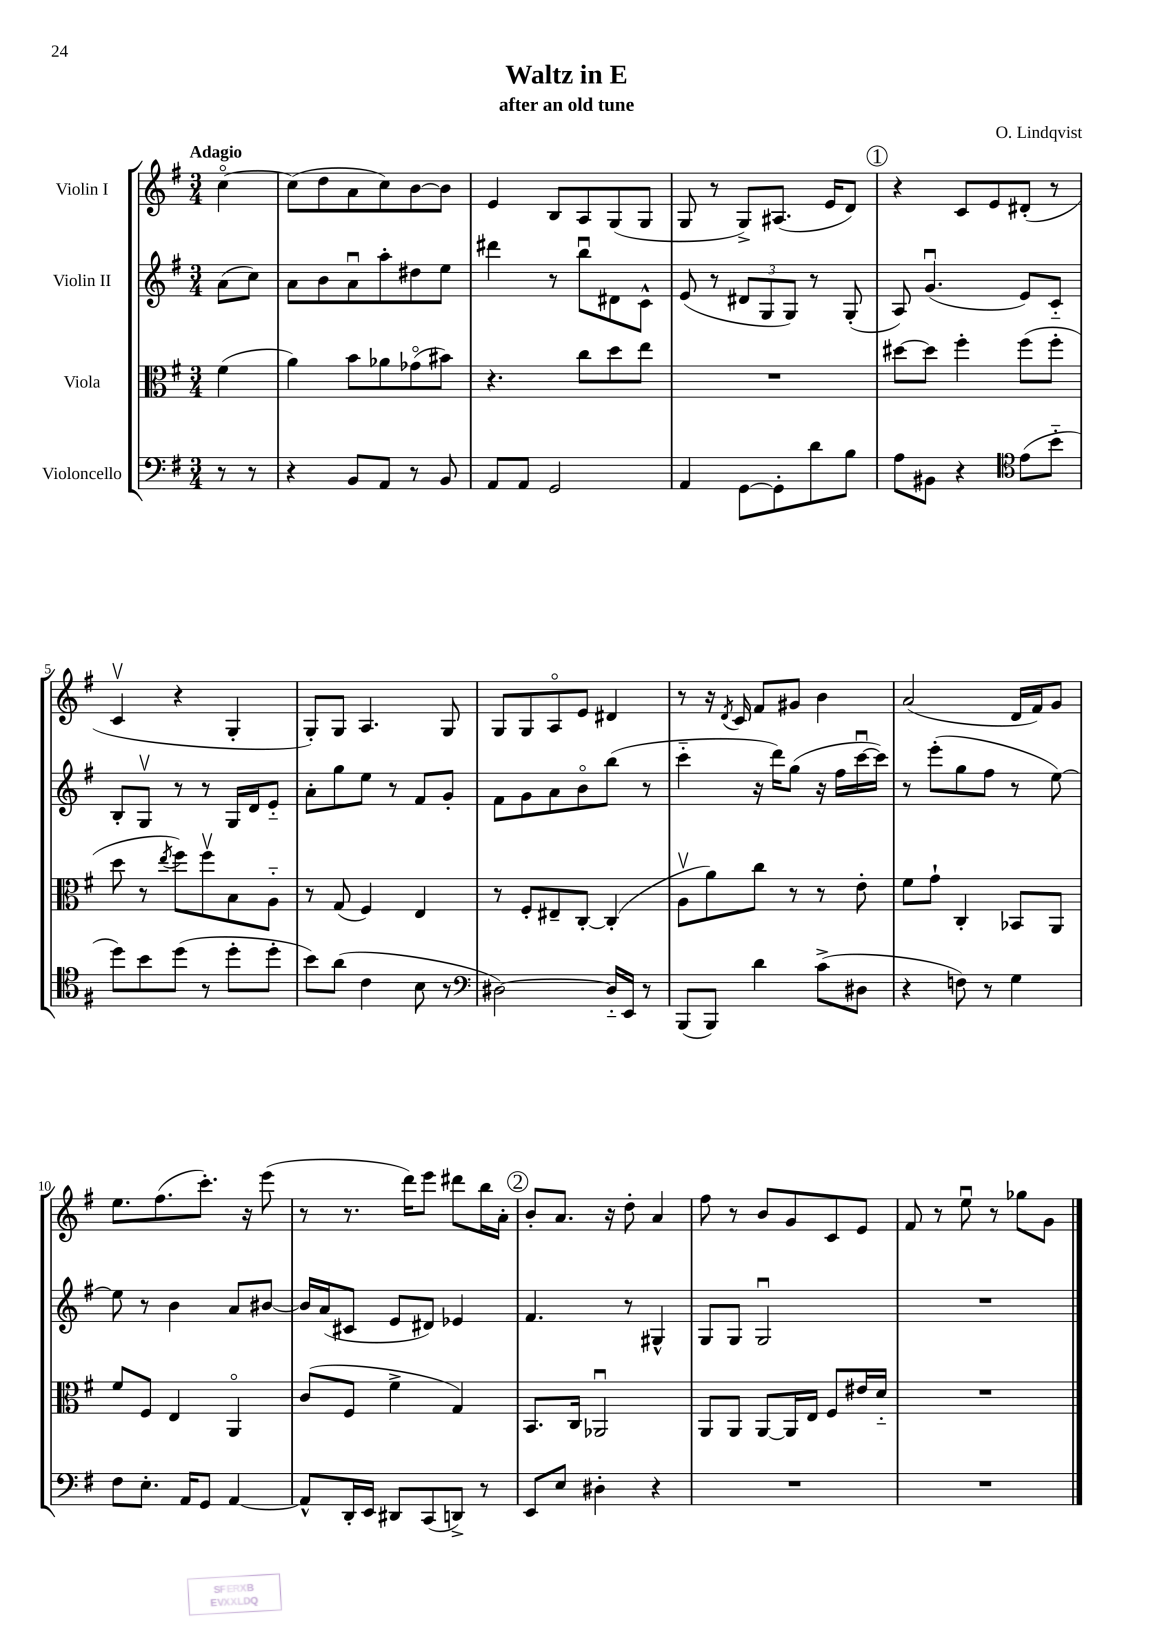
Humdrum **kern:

**kern	**kern	**kern	**kern
*part4	*part3	*part2	*part1
*staff4	*staff3	*staff2	*staff1
*I"Violoncello	*I"Viola	*I"Violin II	*I"Violin I
*clefF4	*clefC3	*clefG2	*clefG2
*k[f#]	*k[f#]	*k[f#]	*k[f#]
*M3/4	*M3/4	*M3/4	*M3/4
=	=	=	=
!	!	!	!LO:TX:a:B:t=Adagio
8r	(4f#\	(8a\L	[4cc\
8r	.	8cc\J)	.
=1	=1	=1	=1
4r	4a\)	8a\L	(8cc\L]
.	.	8b\	8dd\
8BB/L	8b\L	8au\	8a\
8AA/J	8a-X\	8aa'\	8cc\)
8r	(8g-X\	8dd#X\	[8b\
8BB/	8b#X\J)	8ee\J	8b\J]
=2	=2	=2	=2
8AA/L	4.r	4ddd#X\	4e/
8AA/J	.	.	.
2GG/	.	8r	8B/L
.	8cc\L	8bbu\L	8A/
.	8dd\	8d#X\	(8G/
.	8ee\J	8c^^\J	8G/J
=3	=3	=3	=3
4AA/	2.r	(8e/	8G/
.	.	8r	8r
[8GG\L	.	12d#X/L	8G^/L)
.	.	12G/	.
8GG'\]	.	.	(8.A#X/J
.	.	12G/J)	.
8d\	.	8r	.
.	.	.	16e/KL
8B\J	.	(8G'/	8d/J)
!!LO:REH:place=s1:t=1
=4	=4	=4	=4
8A\L	[8dd#X\L	8A/)	4r
8BB#X\J	8dd#\J]	(4.gu/	.
4r	4ff#'\	.	8c/L
.	.	.	8e/
*clefC4	*	*	*
(8e\L	(8ff#\L	8e/L)	(8d#X'/J
8b\J	8ff#'\J	8c/J	8r
!!LO:LB:g=z
=5	=5	=5	=5
8dd\L)	8dd\	8B'/L	4cv/
8b\	8r	8Gv/J	.
.	8qee/	.	.
(8dd\J	8ff#\L)	8r	4r
8r	8ff#v\	8r	.
8dd'\L	8B\	16G/LL	4G'/
.	.	16d/J	.
8dd'\J	8A\J	8e/J	.
=6	=6	=6	=6
8b\L)	8r	8a'\L	8G'/L)
(8a\J	(8G/	8gg\	8G/J
4c\	4F#/)	8ee\J	4.A/
.	.	8r	.
8B\	4E/	8f#/L	.
8r	.	8g'/J	8G/
=7	=7	=7	=7
*clefF4	*	*	*
[2D#X\)	8r	8f#\L	8G/L
.	8F#'/L	8g\	8G/
.	8E#X~/	8a\	8A/
.	[8C'/J	8b\	8e/J
16D#/LL]	(4C'/]	(8bb\J	4d#X/
16EE/JJ	.	.	.
8r	.	8r	.
=8	=8	=8	=8
(8BBB/L	8Av\L	4ccc\	8r
8BBB/J)	8a\)	.	16r
.	.	.	8qd/
.	.	.	16c/
4d\	8cc\J	16r	8f#/L
.	.	16ddd\KL)	.
.	8r	(8gg\J	8g#X/J
(8c^\L	8r	16r	4b\
.	.	16ff#\LL	.
8D#X\J	8e'\	[16cccu\	.
.	.	16ccc\JJ])	.
=9	=9	=9	=9
4r	8f#\L	8r	(2a/
.	8g`\J	(8eee'\L	.
8Fn\)	4C'/	8gg\	.
8r	.	8ff#\J	.
4G\	8BB-X/L	8r	16d/LL
.	.	.	16f#/J)
.	8AA/J	[8ee\)	8g/J
!!LO:LB:g=z
=10	=10	=10	=10
8F#\L	8f#/L	8ee\]	8.ee\L
8.E'\J	8F#/J	8r	.
.	.	.	(8.ff#\
.	4E/	4b\	.
16AA/KL	.	.	.
8GG/J	.	.	8.ccc'\J)
[4AA/	4AA/	8a/L	.
.	.	.	16r
.	.	[8b#X/J	(8eee\
=11	=11	=11	=11
8AA^^/L]	(8c/L	16b#/LL]	8r
.	.	(16a/J	.
16DD'/L	8F#/J	8c#X/J	8.r
16EE/JJ	.	.	.
8DD#X/L	4f#^\	8e/L	.
.	.	.	16ddd\KL)
(8CC/	.	8d#X/J)	8eee\J
8DDn^/J)	4G/)	4e-X/	8ddd#X\L
8r	.	.	16bb\L
.	.	.	16a'\JJ
!!LO:REH:place=s1:t=2
=12	=12	=12	=12
8EE/L	8.BB/L	4.f#/	8b'/L
8E/J	.	.	8.a/J
.	16C/Jk	.	.
4D#X'\	2AA-Xu/	.	.
.	.	.	16r
.	.	8r	8dd'\
4r	.	4G#X^^/	4a/
=13	=13	=13	=13
2.r	8AA/L	8G/L	8ff#\
.	8AA/J	8G/J	8r
.	[8AA/L	2Gu/	8b/L
.	16AA/L]	.	8g/
.	16E/JJ	.	.
.	8F#/L	.	8c/
.	16e#X/L	.	8e/J
.	16d/JJ	.	.
=14	=14	=14	=14
2.r	2.r	2.r	8f#/
.	.	.	8r
.	.	.	8eeu\
.	.	.	8r
.	.	.	8gg-X\L
.	.	.	8g\J
==	==	==	==
*-	*-	*-	*-
